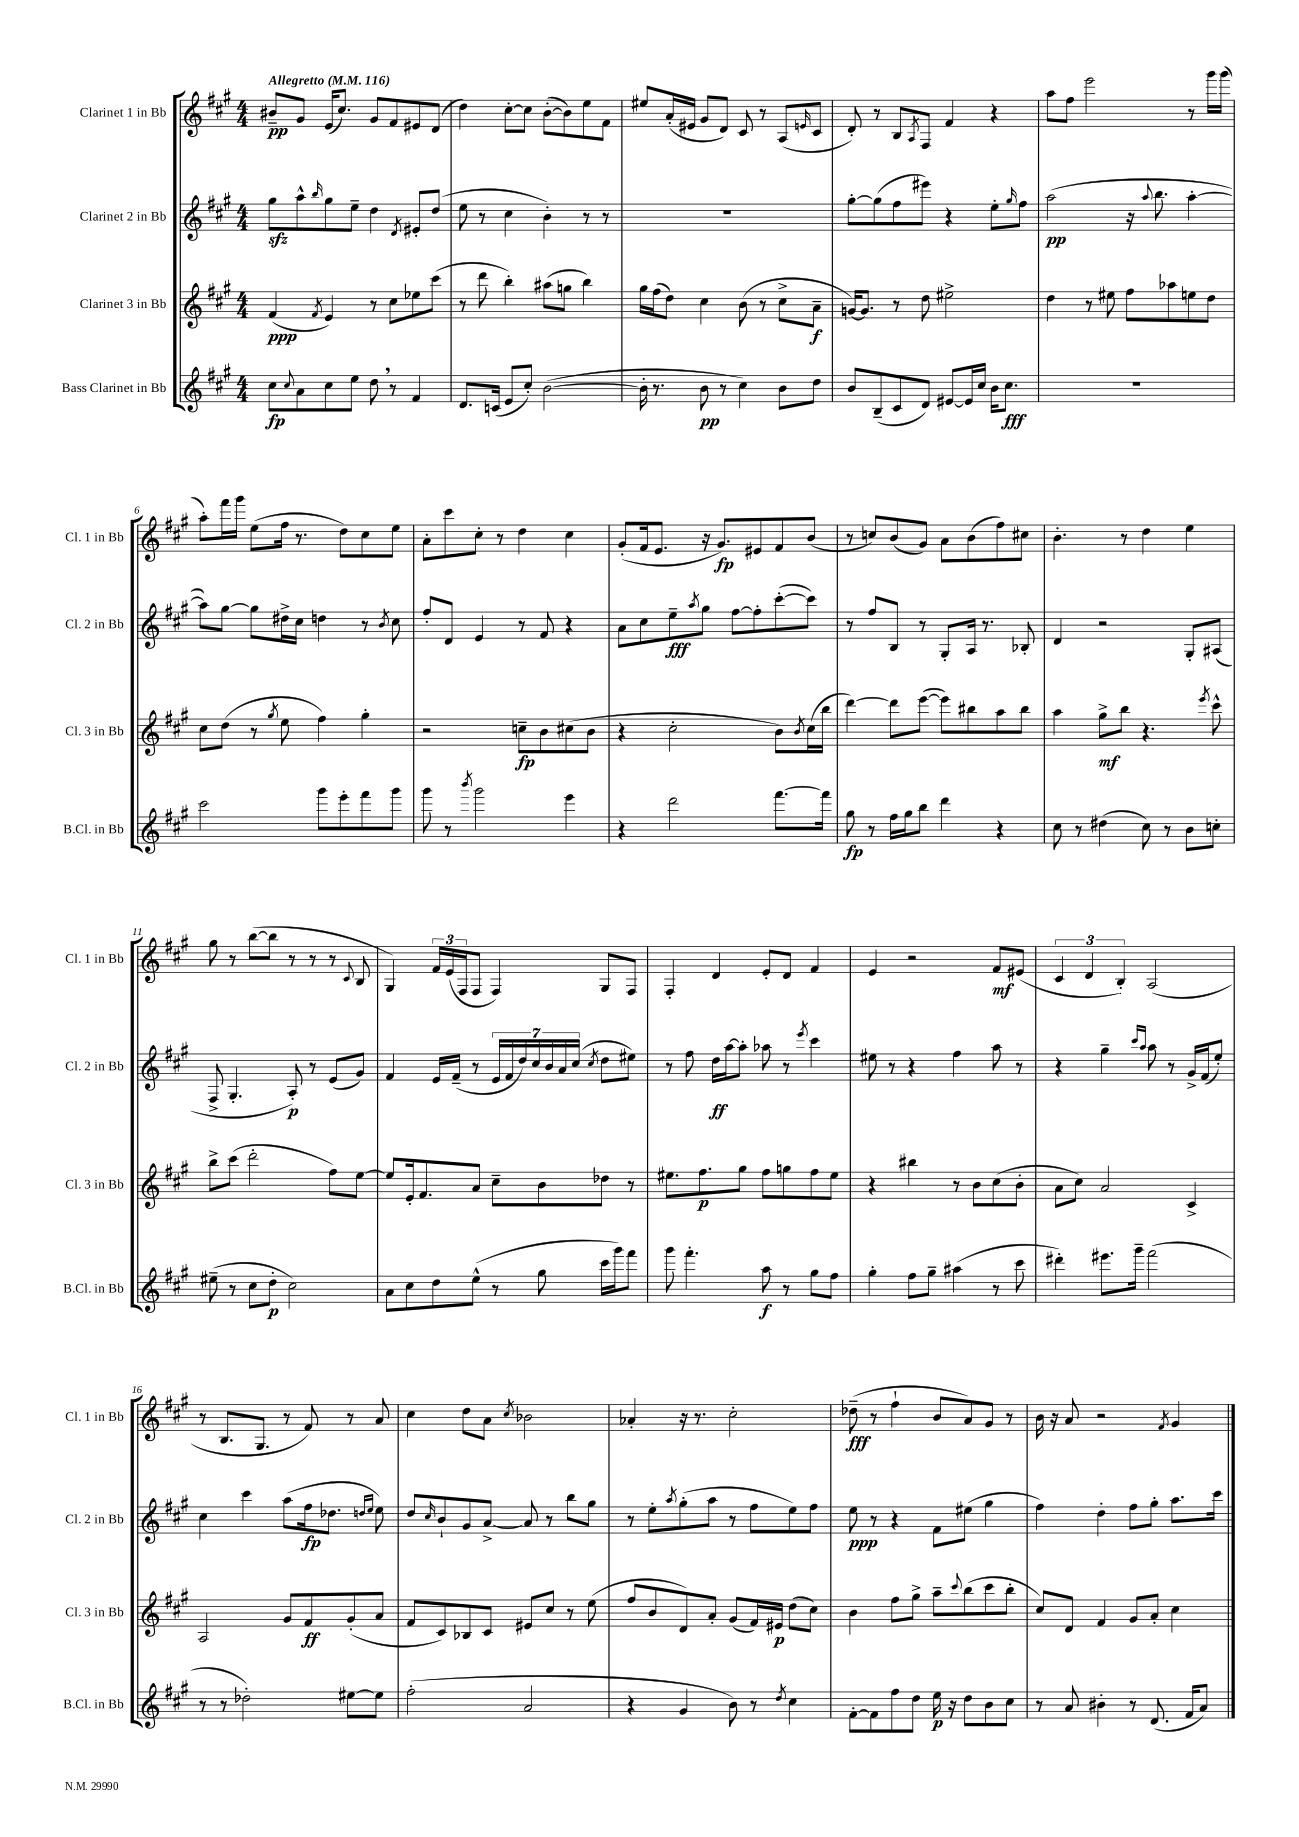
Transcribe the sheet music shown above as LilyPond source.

<<
\new StaffGroup <<
\new Staff = "s0" \with { instrumentName = "Clarinet 1 in Bb" shortInstrumentName = "Cl. 1 in Bb" } {
    \clef treble \key a \major \numericTimeSignature \time 4/4 \tempo "Allegretto" 4 = 116
    bis'8--\pp gis'8 e'16( cis''8.) gis'8 fis'8 eis'8 d'8( |
    d''4) cis''8~-. cis''8 b'8~-.( b'8) e''8 fis'8 |
    eis''8 a'16-.( eis'16 gis'8 d'8) cis'8 r8 a8( \grace { e'16 } cis'8 |
    d'8-.) r8 b8 \acciaccatura { a8 } fis8 fis'4 r4 |
    a''8 fis''8 e'''2 r8 gis'''16 gis'''16( |
    a''8-.) fis'''16 gis'''16 e''8( fis''16 r8. d''8) cis''8 e''8 |
    a'8-. cis'''8 cis''8-. r8 d''4 cis''4 |
    gis'8-.( fis'16 e'8. r16 gis'8.\fp) eis'8 fis'8 b'8( |
    r8 c''8) b'8( gis'8) a'8 b'8( fis''8) cis''8 |
    b'4.-. r8 d''4 e''4 |
    gis''8 r8 b''8~( b''8 r8 r8 r8 \appoggiatura { cis'8 } b8 |
    gis4) \tuplet 3/2 { fis'16 e'16( fis16 } fis8 fis4) gis8 fis8 |
    fis4-. d'4 e'8-. d'8 fis'4 |
    e'4 r2 fis'8\mf eis'8( |
    \tuplet 3/2 { cis'4 d'4 b4-.) } a2( |
    r8 b8. gis8. r8 fis'8) r8 a'8 |
    cis''4 d''8 a'8 \acciaccatura { cis''8 } bes'2 |
    aes'4-. r16 r8. cis''2-. |
    des''8--\fff( r8 fis''4-! b'8 a'8) gis'8 r8 |
    b'16 r16 a'8 r2 \acciaccatura { fis'8 } gis'4 \bar "|." |
}
\new Staff = "s1" \with { instrumentName = "Clarinet 2 in Bb" shortInstrumentName = "Cl. 2 in Bb" } {
    \clef treble \key a \major \numericTimeSignature \time 4/4
    gis''8\sfz a''8-^ \grace { b''16 } gis''8 e''8-- d''4 \acciaccatura { d'8 } eis'8-. d''8( |
    e''8 r8 cis''4 b'4-.) r8 r8 |
    R1 |
    gis''8~-. gis''8( fis''8 eis'''8) r4 e''8-. \grace { gis''16 } fis''8 |
    a''2\pp( r16 \appoggiatura { a''8 } b''8. a''4~-. |
    a''8) gis''8~ gis''8 dis''16-> cis''16 d''4 r8 \acciaccatura { b'8 } cis''8 |
    fis''8-. d'8 e'4 r8 fis'8 r4 |
    a'8 cis''8 e''8--\fff \acciaccatura { a''8 } gis''8 fis''8~ fis''8-. cis'''8~-.( cis'''8) |
    r8 fis''8 b8 r8 gis8-. a16 r8. bes8-. |
    d'4 r2 gis8-. ais8( |
    fis8-> gis4.-. a8-.\p) r8 e'8( gis'8) |
    fis'4 e'16 fis'16--( r8 \tuplet 7/4 { e'16 fis'16 d''16) cis''16 b'16 a'16 cis''16( } \acciaccatura { cis''8 } d''8 eis''8) |
    r8 fis''8 d''16\ff a''16~ a''8-. aes''8 r8 \acciaccatura { e'''8 } cis'''4 |
    eis''8 r8 r4 fis''4 a''8 r8 |
    r4 gis''4-- \grace { cis'''16 a''16 } a''8 r8 gis'16-> fis'16( e''8-.) |
    cis''4 cis'''4 a''8( fis''16\fp des''8. \grace { d''16 e''16 } e''8) |
    d''8 \grace { cis''16 } b'8-! gis'8 a'8~-> a'8 r8 b''8 gis''8 |
    r8 e''8-. \acciaccatura { a''8 } gis''8-.( a''8 r8 fis''8 e''8) fis''8 |
    e''8\ppp r8 r4 fis'8 eis''8( gis''4 |
    fis''4) d''4-. fis''8 gis''8-. a''8. cis'''16 \bar "|." |
}
\new Staff = "s2" \with { instrumentName = "Clarinet 3 in Bb" shortInstrumentName = "Cl. 3 in Bb" } {
    \clef treble \key a \major \numericTimeSignature \time 4/4
    fis'4\ppp( \acciaccatura { fis'8 } e'4) r8 cis''8 ees''8 cis'''8( |
    r8 d'''8 b''4-.) ais''8( g''8 b''4) |
    gis''16 fis''16( d''8) cis''4 b'8( r8 cis''8-> a'8--\f |
    g'16~) g'8. r8 d''8 eis''2-> |
    d''4 r8 eis''8 fis''8 aes''8 e''8 d''8 |
    cis''8 d''8( r8 \acciaccatura { gis''8 } e''8 fis''4) gis''4-. |
    r2 c''8--\fp b'8 cis''8( b'8 |
    r4 cis''2-. b'8) \acciaccatura { b'8 } cis''16( b''16 |
    d'''4~) d'''8 e'''8~( e'''8) bis''8 a''8 bis''8 |
    a''4 gis''8->\mf b''8 r4. \acciaccatura { e'''8 } cis'''8-^ |
    b''8-> cis'''8( d'''2-. fis''8) e''8~ |
    e''8 e'16-. fis'8. a'8 cis''8-- b'8 des''8 r8 |
    eis''8. fis''8.\p gis''8 fis''8 g''8 fis''8 eis''8 |
    r4 bis''4 r8 b'8 cis''8( b'8-. |
    a'8 cis''8) a'2 cis'4-> |
    a2 gis'8 fis'8\ff gis'8-.( a'8 |
    fis'8 cis'8) bes8 cis'8 eis'8 cis''8 r8 e''8( |
    fis''8 b'8 d'8) a'8-. gis'8( fis'16) eis'16\p d''8( cis''8) |
    b'4 fis''8 gis''8-> a''8-- \appoggiatura { cis'''8 } b''8( cis'''8 b''8-. |
    cis''8) d'8 fis'4 gis'8 a'8-. cis''4 \bar "|." |
}
\new Staff = "s3" \with { instrumentName = "Bass Clarinet in Bb" shortInstrumentName = "B.Cl. in Bb" } {
    \clef treble \key a \major \numericTimeSignature \time 4/4
    cis''8\fp \appoggiatura { cis''8 } a'8 cis''8 e''8 d''8 \breathe r8 fis'4 |
    d'8. c'16( e'8 cis''8-.) b'2~( |
    b'16-. r8. b'8\pp r8 cis''4) b'8 d''8 |
    b'8 b8--( cis'8 d'8) eis'8~ eis'16 cis''16 b'16 cis''8.\fff |
    R1 |
    cis'''2 gis'''8 e'''8-. fis'''8 gis'''8 |
    gis'''8 r8 \acciaccatura { b'''8 } gis'''2 e'''4 |
    r4 d'''2 fis'''8.~ fis'''16 |
    gis''8\fp r8 fis''16 gis''16 b''8 d'''4 r4 |
    cis''8 r8 dis''4( cis''8) r8 b'8 c''8-. |
    eis''8--( r8 cis''8 d''8-.\p cis''2) |
    a'8 cis''8 d''8 e''8-^( r8 gis''8 cis'''16 gis'''16) fis'''8 |
    gis'''8 fis'''4.-. a''8\f r8 gis''8 fis''8 |
    gis''4-. fis''8 gis''8-- ais''4( r8 cis'''8 |
    dis'''4-.) eis'''8. gis'''16-- fis'''2( |
    r8 r8 des''2-.) eis''8~ eis''8 |
    fis''2-.( a'2 |
    r4 gis'4 b'8) r8 \acciaccatura { d''8 } cis''4 |
    fis'8~-. fis'8 fis''8 d''8 e''16\p r16 d''8 b'8 cis''8 |
    r8 a'8 bis'4-. r8 d'8.( fis'16 a'8) \bar "|." |
}
>>
>>
